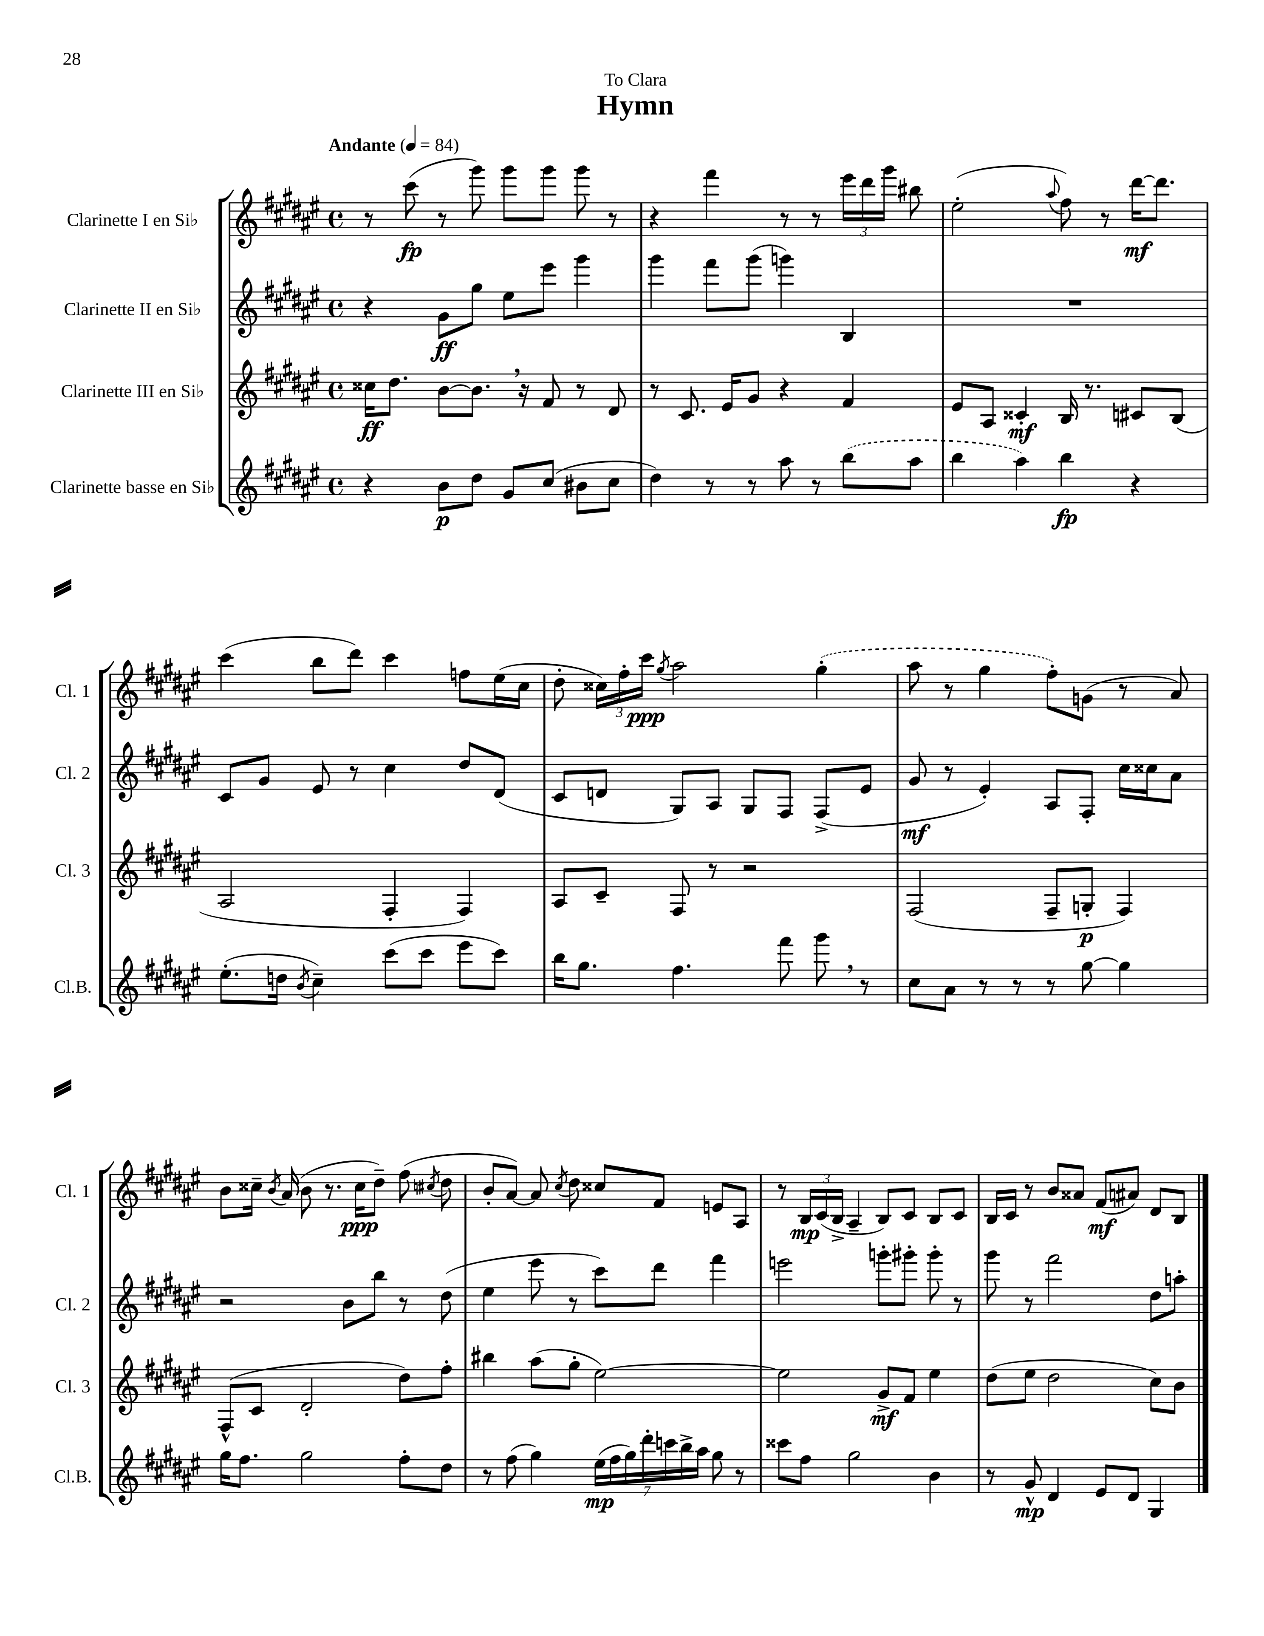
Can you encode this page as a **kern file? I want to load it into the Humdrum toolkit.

**kern	**kern	**kern	**kern
*staff4	*staff3	*staff2	*staff1
*clefG2	*clefG2	*clefG2	*clefG2
*k[f#c#g#d#a#e#]	*k[f#c#g#d#a#e#]	*k[f#c#g#d#a#e#]	*k[f#c#g#d#a#e#]
*M4/4	*M4/4	*M4/4	*M4/4
*met(c)	*met(c)	*met(c)	*met(c)
*MM84	*MM84	*MM84	*MM84
4r	16cc##\LK	4r	8r
.	8.dd#\J	.	.
.	.	.	(8ccc#\
8b\L	[8b\L	8g#\L	8r
8dd#\J	8.b\]J	8gg#\J	8ggg#\)
8g#/L	.	8ee#\L	8ggg#\L
.	16r	.	.
(8cc#/J	8f#/	8eee#\J	8ggg#\J
8b#\L	8r	4ggg#\	8ggg#\
8cc#\J	8d#/	.	8r
=	=	=	=
4dd#\)	8r	4ggg#\	4r
.	8.c#/	.	.
8r	.	8fff#\L	4fff#\
.	16e#/LK	.	.
8r	8g#/J	(8ggg#\J	.
8aa#\	4r	4ggg\)	8r
8r	.	.	8r
(8bb\L	4f#/	4B/	24eee#\LL
.	.	.	24ddd#\
.	.	.	24ggg#\JJ
8aa#\J	.	.	8bb#\
=	=	=	=
4bb\	8e#/L	1r	(2ee#'\
.	8A#/J	.	.
4aa#\)	4c##'/	.	.
.	.	.	8qqaa#/
4bb\	16B/	.	8ff#\)
.	8.r	.	.
.	.	.	8r
4r	8c#/L	.	[16ddd#\LK
.	.	.	8.ddd#\]J
.	(8B/J	.	.
=	=	=	=
(8.ee#'\L	2A#/	8c#/L	(4ccc#\
.	.	8g#/J	.
16dd\Jk	.	.	.
8qb/	.	.	.
4cc#~\)	.	8e#/	8bb\L
.	.	8r	8ddd#\J)
(8ccc#\L	4F#'/	4cc#\	4ccc#\
8ccc#\J	.	.	.
8eee#\L	4F#/)	8dd#/L	8ff\L
8ccc#\J)	.	(8d#/J	(16ee#\L
.	.	.	16cc#\JJ
=	=	=	=
16bb\LK	8A#/L	8c#/L	8dd#'\
8.gg#\J	.	.	.
.	8c#~/J	8d/J	24cc##\LL)
.	.	.	24ff#'\
.	.	.	24ccc#\JJ
.	.	.	8qgg#/
4.ff#\	8F#/	8G#/L)	2aa#\
.	8r	8A#/J	.
.	2r	8G#/L	.
8fff#\	.	8F#/J	.
8ggg#\	.	(8F#^/L	(4gg#'\
8r	.	8e#/J	.
=	=	=	=
8cc#\L	(2F#/	8g#/	8aa#\
8a#\J	.	8r	8r
8r	.	4e#'/)	4gg#\
8r	.	.	.
8r	8F#~/L	8A#/L	8ff#'\L)
[8gg#\	8G'/J	8F#'/J	(8g\J
4gg#\]	4F#/)	16cc#\LL	8r
.	.	16cc##\J	.
.	.	8a#\J	8a#/)
=	=	=	=
16gg#\LK	(8F#^^/L	2r	8b\L
8.ff#\J	.	.	.
.	8c#/J	.	16cc##~\Jk
.	.	.	8qb/
.	.	.	(16a#/
2gg#\	2d#'/	.	8b\
.	.	.	8.r
.	.	8b\L	.
.	.	.	16cc##\LK
.	.	8bb\J	8dd#~\J)
8ff#'\L	8dd#\L)	8r	(8ff#\
.	.	.	8qcc#/
8dd#\J	8ff#'\J	(8dd#\	8dd#\
=	=	=	=
8r	4bb#\	4ee#\	8b'/L
(8ff#\	.	.	[8a#/J)
4gg#\)	(8aa#\L	8eee#\	8a#/]
.	.	.	8qcc#/
.	8gg#'\J	8r	8dd#\
(28ee#\LL	[2ee#\)	8ccc#\L)	8cc##/L
28ff#\	.	.	.
28gg#\)	.	.	.
28ddd#'\	.	.	.
.	.	8ddd#\J	8f#/J
28ccc\	.	.	.
28bb^\	.	.	.
28aa#\JJ	.	.	.
8gg#\	.	4fff#\	8e/L
8r	.	.	8A#/J
=	=	=	=
8ccc##\L	2ee#\]	2eee\	8r
8ff#\J	.	.	24B/LL
.	.	.	(24c#/
.	.	.	24B^/JJ
2gg#\	.	.	4A#~/
.	8g#^/L	8ggg'\L	8B/L)
.	8f#/J	8ggg#'\J	8c#/J
4b\	4ee#\	8ggg#'\	8B/L
.	.	8r	8c#/J
=	=	=	=
8r	(8dd#\L	8ggg#\	16B/LL
.	.	.	16c#/JJ
8g#^^/	8ee#\J	8r	8r
4d#/	2dd#\	2fff#\	8b/L
.	.	.	8a##/J
8e#/L	.	.	(8f#/L
8d#/J	.	.	8a#/J)
4G#/	8cc#\L)	8dd#\L	8d#/L
.	8b\J	8aa'\J	8B/J
==	==	==	==
*-	*-	*-	*-
